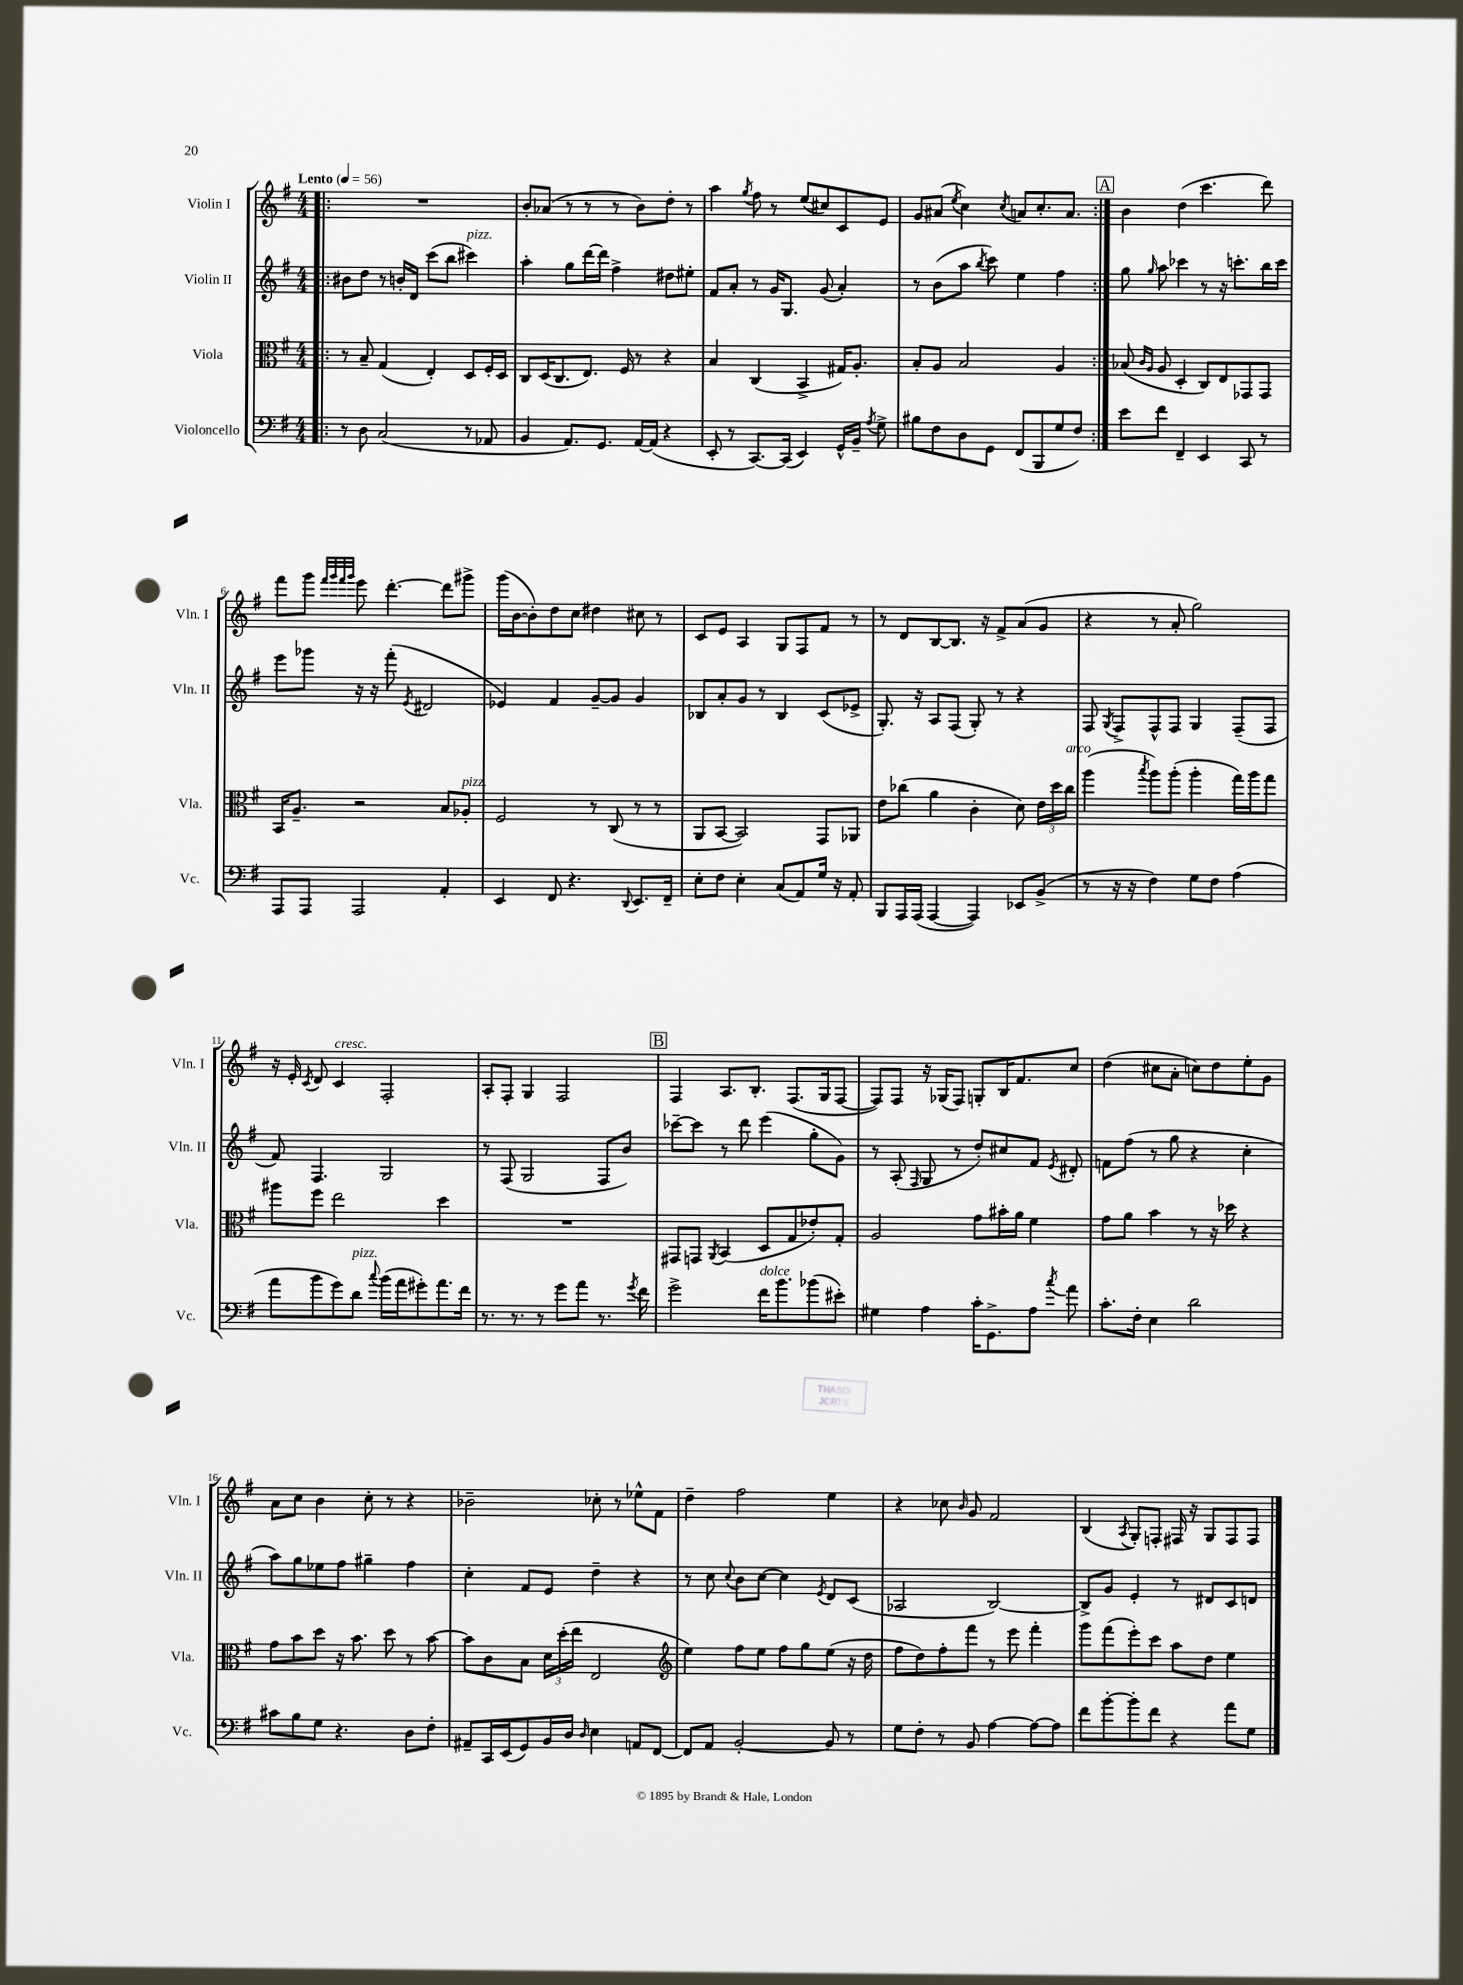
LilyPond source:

<<
\new StaffGroup <<
\new Staff = "s0" \with { instrumentName = "Violin I" shortInstrumentName = "Vln. I" } {
    \clef treble \key g \major \numericTimeSignature \time 4/4 \tempo "Lento" 4 = 56
    \autoBeamOff \repeat volta 2 { \bar ".|:" R1 |
    b'8[-. aes'8]( r8 r8 r8 b'8[) d''8]-. r8 |
    a''4 \acciaccatura { g''8 } fis''8 r8 e''8[( cis''8) c'8 e'8] |
    g'8[ ais'8]( \acciaccatura { e''8 } c''4) \acciaccatura { c''8 } a'8[ c''8.-. a'8.] | }
    \mark \markup { \box "A" } b'4 d''4( c'''4. d'''8) |
    fis'''8[ g'''8] \grace { fis'''32[ g'''32 fis'''32 g'''32] } e'''8 d'''4.~-. d'''8[ gis'''8]-> |
    g'''16[( b'16~ b'8-.) d''8 c''8] dis''4 cis''8 r8 |
    c'8[ e'8] a4 g8[ fis8 fis'8] r8 |
    r8 d'8[ b8~ b8.] r16 fis'8[-> a'8( g'8] |
    r4 r8 a'8-. g''2) |
    r16 e'16-. \acciaccatura { c'8 } d'8 c'4^\markup { \italic "cresc." } fis2-. |
    a8[-. fis8]-. g4 fis2 |
    \mark \markup { \box "B" } fis4 a8.[ b8.]-. fis8.[( g16 fis8]~ |
    fis8[) fis8] r16 ges16[( fis8]) g8[-. b16 fis'8. c''8] |
    d''4( cis''8[ a'8]-. c''8[) d''8 e''8-. g'8] |
    a'8[ c''8] b'4 c''8-. r8 r4 |
    bes'2-- ces''8-. r8 ees''8[-^ fis'8] |
    d''4-- fis''2 e''4 |
    r4 ces''8 \grace { b'16 } g'8 fis'2 |
    b4( \acciaccatura { a8 } g8[-.) f8]-. fis16 r16 g8[ fis8 fis8] \bar "|." |
}
\new Staff = "s1" \with { instrumentName = "Violin II" shortInstrumentName = "Vln. II" } {
    \clef treble \key g \major \numericTimeSignature \time 4/4
    \autoBeamOff \repeat volta 2 { \bar ".|:" bis'8[ d''8] r8 b'16[-. d'16] c'''8[( b''8] cis'''4^\markup { \italic "pizz." }) |
    a''4-. g''8[ d'''16~ d'''16] fis''4-> dis''8[ eis''8]-. |
    fis'8[ a'8]-. r8 g'16[ g8.] g'8( a'4-.) |
    r8 b'8[( a''8] \acciaccatura { b''8 } c'''8) e''4 fis''4 | }
    \mark \markup { \box "A" } g''8 \grace { g''16 } a''8 ces'''4 r8 r16 c'''8.[-. b''16 c'''16] |
    e'''8[ ges'''8] r16 r16 fis'''8-.( \acciaccatura { e'8 } dis'2 |
    ees'4) fis'4 g'8[~-- g'8] g'4 |
    bes8[ a'8-. g'8] r8 bes4 c'8[( ees'8]-> |
    g8.-.) r16 a8[ fis8]( g8-.) r8 r4 |
    fis8 \acciaccatura { g8 } fis8[-> fis8-^ fis8] g4 fis8[--( fis8] |
    fis'8) fis4. g2 |
    r8 fis8( g2 fis8[ b'8]) |
    \mark \markup { \box "B" } ces'''8[~-- ces'''8] r8 d'''8 e'''4( g''8[-. g'8]) |
    r8 a8-.( \grace { fis16 } g8 r8 d''8[-.) cis''8 fis'8] \acciaccatura { e'8 } dis'8-. |
    f'8[ fis''8]( r8 g''8 r4 c''4-. |
    a''8[) g''8 ees''8 fis''8] gis''4-- fis''4 |
    c''4-. fis'8[ e'8] d''4-- r4 |
    r8 c''8 \appoggiatura { c''8 } b'8[ c''8]~ c''4 \acciaccatura { e'8 } d'8[ c'8]( |
    aes2 b2~) |
    b8[-> g'8] e'4-. r8 dis'8[ c'8 d'8] \bar "|." |
}
\new Staff = "s2" \with { instrumentName = "Viola" shortInstrumentName = "Vla." } {
    \clef alto \key g \major \numericTimeSignature \time 4/4
    \autoBeamOff \repeat volta 2 { \bar ".|:" r8 b8-- g4( e4-.) d8[ fis16-. d16] |
    c8[ d16( c8. e8.]) fis16 r8 r4 |
    b4 c4( b,4-> gis16[) a8.]-. |
    b8[-. a8] b2 a4 | }
    \mark \markup { \box "A" } bes8( \grace { c'16[ a16] } a8 d4-. c8[) e8 ges,8 ges,8] |
    b,16[ a8.]-- r2 b8[ aes8]-.^\markup { \italic "pizz." } |
    fis2 r8 c8( r8 r8 |
    a,8[ b,8]~ b,2) g,8[ aes,8] |
    e'8[ ces''8]( a'4 c'4-. d'8) \tuplet 3/2 { e'16[ d''16 ces''16]^\markup { \italic "arco" } } |
    a''4( \acciaccatura { b''8 } a''8[) a''8]-.( a''4-. g''16[) a''16 g''8] |
    ais''8[ fis''8] e''2 d''4 |
    R1 |
    \mark \markup { \box "B" } gis,8[ g,8] \acciaccatura { a,8 } b,4( d8[ g8 ees'8-.) g8]-. |
    a2 g'8[ bis'16-. a'16] fis'4 |
    g'8[ a'8] b'4 r8 r16 des''16 r4 |
    g'8[ b'8 d''8] r16 b'8. d''8 r8 b'8~ |
    b'8[ c'8 b8] \tuplet 3/2 { d'16[ d''16-.( e''16] } e2 |
    \clef treble e''4) fis''8[ e''8] fis''8[ g''8 e''8]( r16 d''16 |
    fis''8[ d''8) fis''8-. fis'''8] r8 e'''8 fis'''4-. |
    g'''8[ fis'''8( e'''8-.) c'''8] a''8[ d''8] e''4 \bar "|." |
}
\new Staff = "s3" \with { instrumentName = "Violoncello" shortInstrumentName = "Vc." } {
    \clef bass \key g \major \numericTimeSignature \time 4/4
    \autoBeamOff \repeat volta 2 { \bar ".|:" r8 d8 c2( r8 aes,8 |
    b,4 a,8.[) g,8.] a,16[~ a,16]( r4 |
    e,8-. r8 c,8.[~) c,16]( e,4) g,16[-^ b,16]-- \acciaccatura { a8 } g8-> |
    bis8[ fis8 d8 g,8] fis,8[( b,,8 g8 fis8]) | }
    \mark \markup { \box "A" } e'8[ fis'8] fis,4-- e,4 c,8 r8 |
    a,,8[ a,,8] a,,2 a,4-. |
    e,4 fis,8 r4. \appoggiatura { d,8 } e,8.[ fis,16]-- |
    e8[-. fis8] e4-. c8[( a,8) g16] r16 a,8-. |
    b,,8[ a,,16 a,,16]( a,,4~ a,,4) ees,8[ b,8]->( |
    r8 r16 r16 fis4) g8[ fis8] a4( |
    a'8[ b'8 g'8) d'8]^\markup { \italic "pizz." } \appoggiatura { c''8 } b'16[( a'16 gis'8-.) a'8. fis'16] |
    r8. r8. r8 g'8[ a'8] r8. \acciaccatura { g'8 } fis'16 |
    \mark \markup { \box "B" } g'2-> fis'16[^\markup { \italic "dolce" } b'8. bes'8( eis'8]-.) |
    gis4 a4 c'16[-. g,8.-> a8] \acciaccatura { c''8 } a'8 |
    c'8.[-. fis16]-. e4 d'2 |
    cis'8[ b8 g8] r4. d8[ fis8]-. |
    ais,8[-- c,16 e,16( g,8) b,16 d16] \grace { d16 } e4 a,8[ fis,8]~ |
    fis,8[ a,8] b,2~-. b,8 r8 |
    g8[ fis8]-. r8 b,8 a4~ a8[~ a8] |
    fis'8[ b'8~-. b'8-. fis'8] r4 a'8[ g8] \bar "|." |
}
>>
>>
